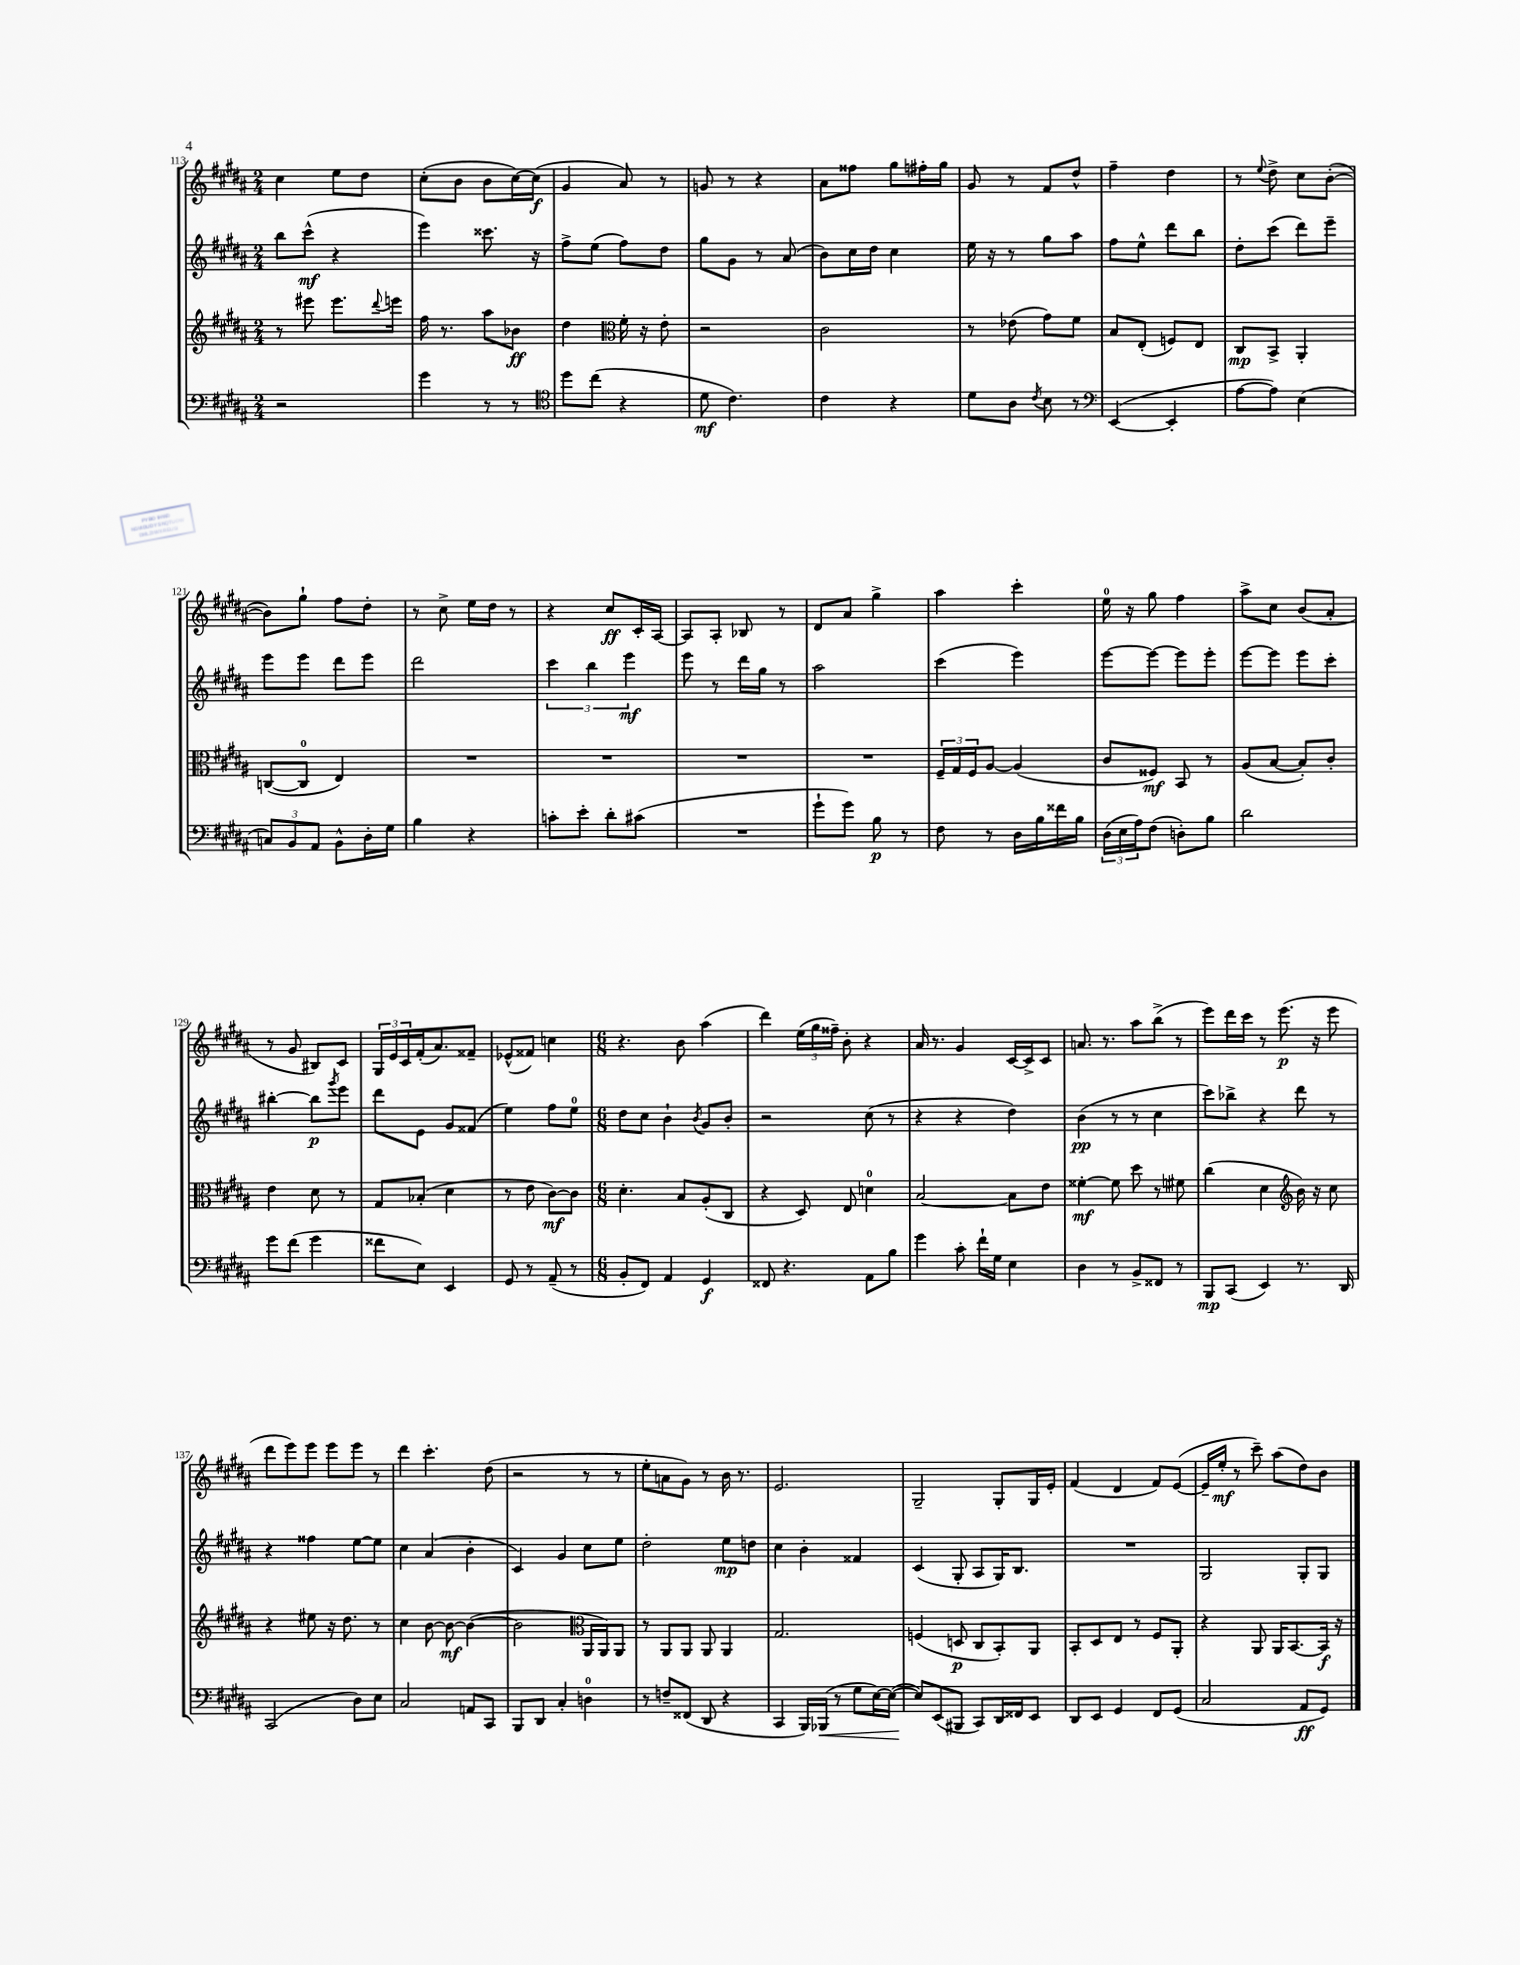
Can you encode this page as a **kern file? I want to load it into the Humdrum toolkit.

**kern	**dynam	**kern	**dynam	**kern	**dynam	**kern	**dynam
*part4	*part4	*part3	*part3	*part2	*part2	*part1	*part1
*staff4	*staff4	*staff3	*staff3	*staff2	*staff2	*staff1	*staff1
*clefF4	*	*clefG2	*	*clefG2	*	*clefG2	*
*k[f#c#g#d#a#]	*	*k[f#c#g#d#a#]	*	*k[f#c#g#d#a#]	*	*k[f#c#g#d#a#]	*
*M2/4	*	*M2/4	*	*M2/4	*	*M2/4	*
=113	=113	=113	=113	=113	=113	=113	=113
2r	.	8r	.	8bb\L	.	4cc#\	.
.	.	8eee#X\	.	(8ccc#^^\J	mf	.	.
.	.	8.eee#\L	.	4r	.	8ee\L	.
.	.	.	.	.	.	8dd#\J	.
.	.	8qqddd#/	.	.	.	.	.
.	.	16eeen\Jk	.	.	.	.	.
=114	=114	=114	=114	=114	=114	=114	=114
4g#\	.	16ff#\	.	4eee\)	.	(8cc#'\L	.
.	.	8.r	.	.	.	.	.
.	.	.	.	.	.	8b\J	.
8r	.	8aa#\L	.	8.ccc##X\	.	8b\L	.
8r	.	8b-X\J	ff	.	.	[16cc#\L)	.
.	.	.	.	16r	.	(16cc#\JJ]	f
=115	=115	=115	=115	=115	=115	=115	=115
*clefC4	*	*	*	*	*	*	*
8dd#\L	.	4dd#\	.	8ff#^\L	.	4g#/	.
(8cc#\J	.	.	.	(8ee\J	.	.	.
*	*	*clefC3	*	*	*	*	*
4r	.	16f#'\	.	8ff#\L)	.	8a#/)	.
.	.	16r	.	.	.	.	.
.	.	8e'\	.	8dd#\J	.	8r	.
=116	=116	=116	=116	=116	=116	=116	=116
8d#\	mf	2r	.	8gg#\L	.	8gn/	.
4.c#\)	.	.	.	8g#\J	.	8r	.
.	.	.	.	8r	.	4r	.
.	.	.	.	(8a#/	.	.	.
=117	=117	=117	=117	=117	=117	=117	=117
4c#\	.	2c#\	.	8b\L)	.	8a#\L	.
.	.	.	.	16cc#\L	.	8ff##X\J	.
.	.	.	.	16dd#\JJ	.	.	.
4r	.	.	.	4cc#\	.	8gg#\L	.
.	.	.	.	.	.	16ff#X'\L	.
.	.	.	.	.	.	16gg#\JJ	.
=118	=118	=118	=118	=118	=118	=118	=118
8d#\L	.	8r	.	16ee\	.	8g#/	.
.	.	.	.	16r	.	.	.
8A#\J	.	(8e-X\	.	8r	.	8r	.
8qc#/	.	.	.	.	.	.	.
8B\	.	8g#\L)	.	8gg#\L	.	8f#/L	.
8r	.	8f#\J	.	8aa#\J	.	8dd#^^/J	.
=119	=119	=119	=119	=119	=119	=119	=119
*clefF4	*	*	*	*	*	*	*
([4EE/	.	8B/L	.	8ff#\L	.	4ff#~\	.
.	.	(8E'/J	.	8ee^^\J	.	.	.
4EE'/]	.	8Fn/L)	.	8ddd#\L	.	4dd#\	.
.	.	8E/J	.	8bb\J	.	.	.
=120	=120	=120	=120	=120	=120	=120	=120
[8A#\L	.	8C#/L	mp	8dd#'\L	.	8r	.
.	.	.	.	.	.	8qqee/	.
8A#\J])	.	8BB^/J	.	(8ccc#\J	.	8dd#^\	.
(4E\	.	4AA#'/	.	8ddd#\L)	.	8cc#\L	.
.	.	.	.	8eee~\J	.	([8b'\J	.
!!LO:LB:g=z
=121	=121	=121	=121	=121	=121	=121	=121
12Cn/L)	.	([8Cn/L	.	8eee\L	.	8b\L])	.
12BB/	.	.	.	.	.	.	.
.	.	8C/J]	.	8eee\J	.	8gg#`\J	.
12AA#/J	.	.	.	.	.	.	.
8BB^^\L	.	4E/)	.	8ddd#\L	.	8ff#\L	.
16D#'\L	.	.	.	8eee\J	.	8dd#'\J	.
16G#\JJ	.	.	.	.	.	.	.
=122	=122	=122	=122	=122	=122	=122	=122
4B\	.	2r	.	2ddd#\	.	8r	.
.	.	.	.	.	.	8cc#^\	.
4r	.	.	.	.	.	16ee\LL	.
.	.	.	.	.	.	16dd#\JJ	.
.	.	.	.	.	.	8r	.
=123	=123	=123	=123	=123	=123	=123	=123
8cn'\L	.	2r	.	6ccc#\	.	4r	.
8e'\J	.	.	.	.	.	.	.
.	.	.	.	6bb\	.	.	.
8d#'\L	.	.	.	.	.	8cc#/L	ff
.	.	.	.	6eee\	mf	.	.
(8c#X\J	.	.	.	.	.	16c#'/L	.
.	.	.	.	.	.	[16A#/JJ	.
=124	=124	=124	=124	=124	=124	=124	=124
2r	.	2r	.	8eee\	.	8A#/L]	.
.	.	.	.	8r	.	8A#'/J	.
.	.	.	.	16ddd#\LL	.	8B-X/	.
.	.	.	.	16gg#\JJ	.	.	.
.	.	.	.	8r	.	8r	.
=125	=125	=125	=125	=125	=125	=125	=125
8g#`\L	.	2r	.	2aa#\	.	8d#/L	.
8g#\J)	.	.	.	.	.	8a#/J	.
8B\	p	.	.	.	.	4gg#^\	.
8r	.	.	.	.	.	.	.
=126	=126	=126	=126	=126	=126	=126	=126
8F#\	.	24F#~/LL	.	(4ccc#\	.	4aa#\	.
.	.	24G#/	.	.	.	.	.
.	.	24F#/J	.	.	.	.	.
8r	.	[8A#/J	.	.	.	.	.
16D#\LL	.	(4A#/]	.	4eee\)	.	4ccc#'\	.
16B\	.	.	.	.	.	.	.
16f##X\	.	.	.	.	.	.	.
16B\JJ	.	.	.	.	.	.	.
=127	=127	=127	=127	=127	=127	=127	=127
(24D#\LL	.	8c#/L	.	[8eee\L	.	16ee\	.
24E\	.	.	.	.	.	.	.
.	.	.	.	.	.	16r	.
24A#\J)	.	.	.	.	.	.	.
(8F#\J	.	8F##X/J)	mf	8eee\J_	.	8gg#\	.
8Dn'\L)	.	8BB/	.	8eee\L]	.	4ff#\	.
8B\J	.	8r	.	8eee'\J	.	.	.
=128	=128	=128	=128	=128	=128	=128	=128
2d#\	.	(8A#/L	.	[8eee\L	.	8aa#^\L	.
.	.	[8B/J	.	8eee\J]	.	8cc#\J	.
.	.	8B'/L])	.	8eee\L	.	(8b/L	.
.	.	8c#'/J	.	8ccc#'\J	.	8a#'/J	.
!!LO:LB:g=z
=129	=129	=129	=129	=129	=129	=129	=129
8g#\L	.	4e\	.	[4bb#X'\	.	8r	.
(8f#\J	.	.	.	.	.	8g#/	.
4g#\	.	8d#\	.	8bb#\L]	p	8B#X/L)	.
.	.	.	.	8qggg#/	.	.	.
.	.	8r	.	8eee\J	.	8c#/J	.
=130	=130	=130	=130	=130	=130	=130	=130
8f##X\L	.	8G#/L	.	8ddd#\L	.	24G#/LL	.
.	.	.	.	.	.	24e/	.
.	.	.	.	.	.	24c#/	.
8E\J)	.	(8B-X'/J	.	8e\J	.	(16f#'/J	.
.	.	.	.	.	.	8.a#/)	.
4EE/	.	4d#\	.	8g#/L	.	.	.
.	.	.	.	(8f##X/J	.	8f##X~/J	.
=131	=131	=131	=131	=131	=131	=131	=131
8GG#/	.	8r	.	4ee\)	.	(8e-X^^/L	.
8r	.	8e\	.	.	.	8f##X/J)	.
(8AA#~/	.	[8c#\L)	mf	8ff#\L	.	4ccn\	.
8r	.	8c#\J]	.	8ee\J	.	.	.
=132	=132	=132	=132	=132	=132	=132	=132
*M6/8	*	*M6/8	*	*M6/8	*	*M6/8	*
8BB'/L	.	4.d#'\	.	8dd#\L	.	4.r	.
8FF#/J)	.	.	.	8cc#\J	.	.	.
4AA#/	.	.	.	4b`\	.	.	.
.	.	8B/L	.	.	.	8b\	.
.	.	.	.	8qb/	.	.	.
4GG#/	f	(8A#'/	.	8g#/L	.	(4aa#\	.
.	.	8C#/J	.	8b'/J	.	.	.
=133	=133	=133	=133	=133	=133	=133	=133
8FF##X/	.	4r	.	2r	.	4ddd#\)	.
4.r	.	.	.	.	.	.	.
.	.	8D#/)	.	.	.	(24ee\LL	.
.	.	.	.	.	.	24gg#\	.
.	.	.	.	.	.	24ff##X~\JJ)	.
.	.	8E/	.	.	.	8b'\	.
8AA#\L	.	4dn\	.	(8cc#\	.	4r	.
8B\J	.	.	.	8r	.	.	.
=134	=134	=134	=134	=134	=134	=134	=134
4g#\	.	[2B/	.	4r	.	16a#/	.
.	.	.	.	.	.	8.r	.
8c#'\	.	.	.	4r	.	4g#/	.
16f#`\LL	.	.	.	.	.	.	.
16G#\JJ	.	.	.	.	.	.	.
4E\	.	8B\L]	.	4dd#\)	.	[16c#/LL	.
.	.	.	.	.	.	16c#^/J]	.
.	.	8e\J	.	.	.	8c#/J	.
=135	=135	=135	=135	=135	=135	=135	=135
4D#\	.	[4f##X'\	mf	(4b\	pp	8.an/	.
.	.	.	.	.	.	8.r	.
8r	.	8f##\]	.	8r	.	.	.
8BB^/L	.	8dd#\	.	8r	.	8aa#\L	.
8FF##X/J	.	8r	.	4cc#\	.	(8bb^\J	.
8r	.	8f#X\	.	.	.	8r	.
=136	=136	=136	=136	=136	=136	=136	=136
8BBB/L	mp	(4cc#\	.	8ccc#\L)	.	8eee\L)	.
(8CC#/J	.	.	.	8bb-X^\J	.	16ddd#\L	.
.	.	.	.	.	.	16ccc#\JJ	.
4EE/)	.	4d#\	.	4r	.	8r	.
.	.	.	.	.	.	(8.eee\	p
*	*	*clefG2	*	*	*	*	*
8.r	.	16b\)	.	8ddd#\	.	.	.
.	.	16r	.	.	.	16r	.
.	.	8cc#\	.	8r	.	8eee\	.
16DD#/	.	.	.	.	.	.	.
!!LO:LB:g=z
=137	=137	=137	=137	=137	=137	=137	=137
(2CC#/	.	4r	.	4r	.	8ddd#\L	.
.	.	.	.	.	.	8eee\)	.
.	.	8ee#X\	.	4ff##X\	.	8eee\J	.
.	.	16r	.	.	.	8eee\L	.
.	.	8.dd#\	.	.	.	.	.
8D#\L)	.	.	.	[8ee\L	.	8eee\J	.
8E\J	.	8r	.	8ee\J]	.	8r	.
=138	=138	=138	=138	=138	=138	=138	=138
2C#/	.	4cc#\	.	4cc#\	.	4ddd#\	.
.	.	[8b\	.	(4a#/	.	4.ccc#'\	.
.	.	8b\_	mf	.	.	.	.
8AAn/L	.	(4b\_	.	4b'\	.	.	.
8CC#/J	.	.	.	.	.	(8dd#\	.
=139	=139	=139	=139	=139	=139	=139	=139
8BBB/L	.	2b\]	.	4c#/)	.	2r	.
8DD#/J	.	.	.	.	.	.	.
4C#'/	.	.	.	4g#/	.	.	.
*	*	*clefC3	*	*	*	*	*
4Dn\	.	16AA#/LL	.	8cc#\L	.	8r	.
.	.	16AA#/J)	.	.	.	.	.
.	.	8AA#/J	.	8ee\J	.	8r	.
=140	=140	=140	=140	=140	=140	=140	=140
8r	.	8r	.	2dd#'\	.	8ee'\L	.
8Fn~/L	.	8AA#/L	.	.	.	8an\	.
(8FF##X/J	.	8AA#/J	.	.	.	8g#\J)	.
8DD#/	.	8AA#/	.	.	.	8r	.
4r	.	4AA#/	.	8ee\L	mp	16b\	.
.	.	.	.	.	.	8.r	.
.	.	.	.	8ddn\J	.	.	.
=141	=141	=141	=141	=141	=141	=141	=141
4CC#/	.	2.G#/	.	4cc#\	.	2.e/	.
16BBB/LL)	.	.	.	4b'\	.	.	.
!	!LO:HP:b	!	!	!	!	!	!
(16BBB-X/JJ	<	.	.	.	.	.	.
8r	.	.	.	.	.	.	.
8G#\L	.	.	.	4f##X/	.	.	.
[16E\L)	.	.	.	.	.	.	.
(16E\JJ_	.	.	.	.	.	.	.
=142	=142	=142	=142	=142	=142	=142	=142
8E/L])	.	(4Fn/	.	(4c#/	.	2G#~/	.
(8EE/	[	.	.	.	.	.	.
8BBB#X/J	.	8Dn/	p	8G#'/	.	.	.
8CC#/L)	.	8C#/L	.	8A#/L	.	.	.
16DD#/L	.	8BB'/)	.	16G#/K)	.	8G#'/L	.
16FF##X/J	.	.	.	8.B/J	.	.	.
8EE/J	.	8AA#/J	.	.	.	16G#/L	.
.	.	.	.	.	.	16e'/JJ	.
=143	=143	=143	=143	=143	=143	=143	=143
8DD#/L	.	8BB'/L	.	2.r	.	(4f#/	.
8EE/J	.	8D#/	.	.	.	.	.
4GG#/	.	8E/J	.	.	.	4d#/	.
.	.	8r	.	.	.	.	.
8FF#/L	.	8F#/L	.	.	.	8f#/L)	.
(8GG#/J	.	8AA#'/J	.	.	.	([8e/J	.
=144	=144	=144	=144	=144	=144	=144	=144
2C#/	.	4r	.	2G#/	.	16e~/LL]	.
.	.	.	.	.	.	16ee'/JJ	mf
.	.	.	.	.	.	8r	.
.	.	8AA#/	.	.	.	8ccc#~\)	.
.	.	16AA#/KL	.	.	.	(8aa#\L	.
.	.	[8.BB/	.	.	.	.	.
8AA#/L	ff	.	.	8G#'/L	.	8dd#\)	.
8GG#/J)	.	16BB/Jk]	f	8G#/J	.	8b\J	.
.	.	16r	.	.	.	.	.
==	==	==	==	==	==	==	==
*-	*-	*-	*-	*-	*-	*-	*-
